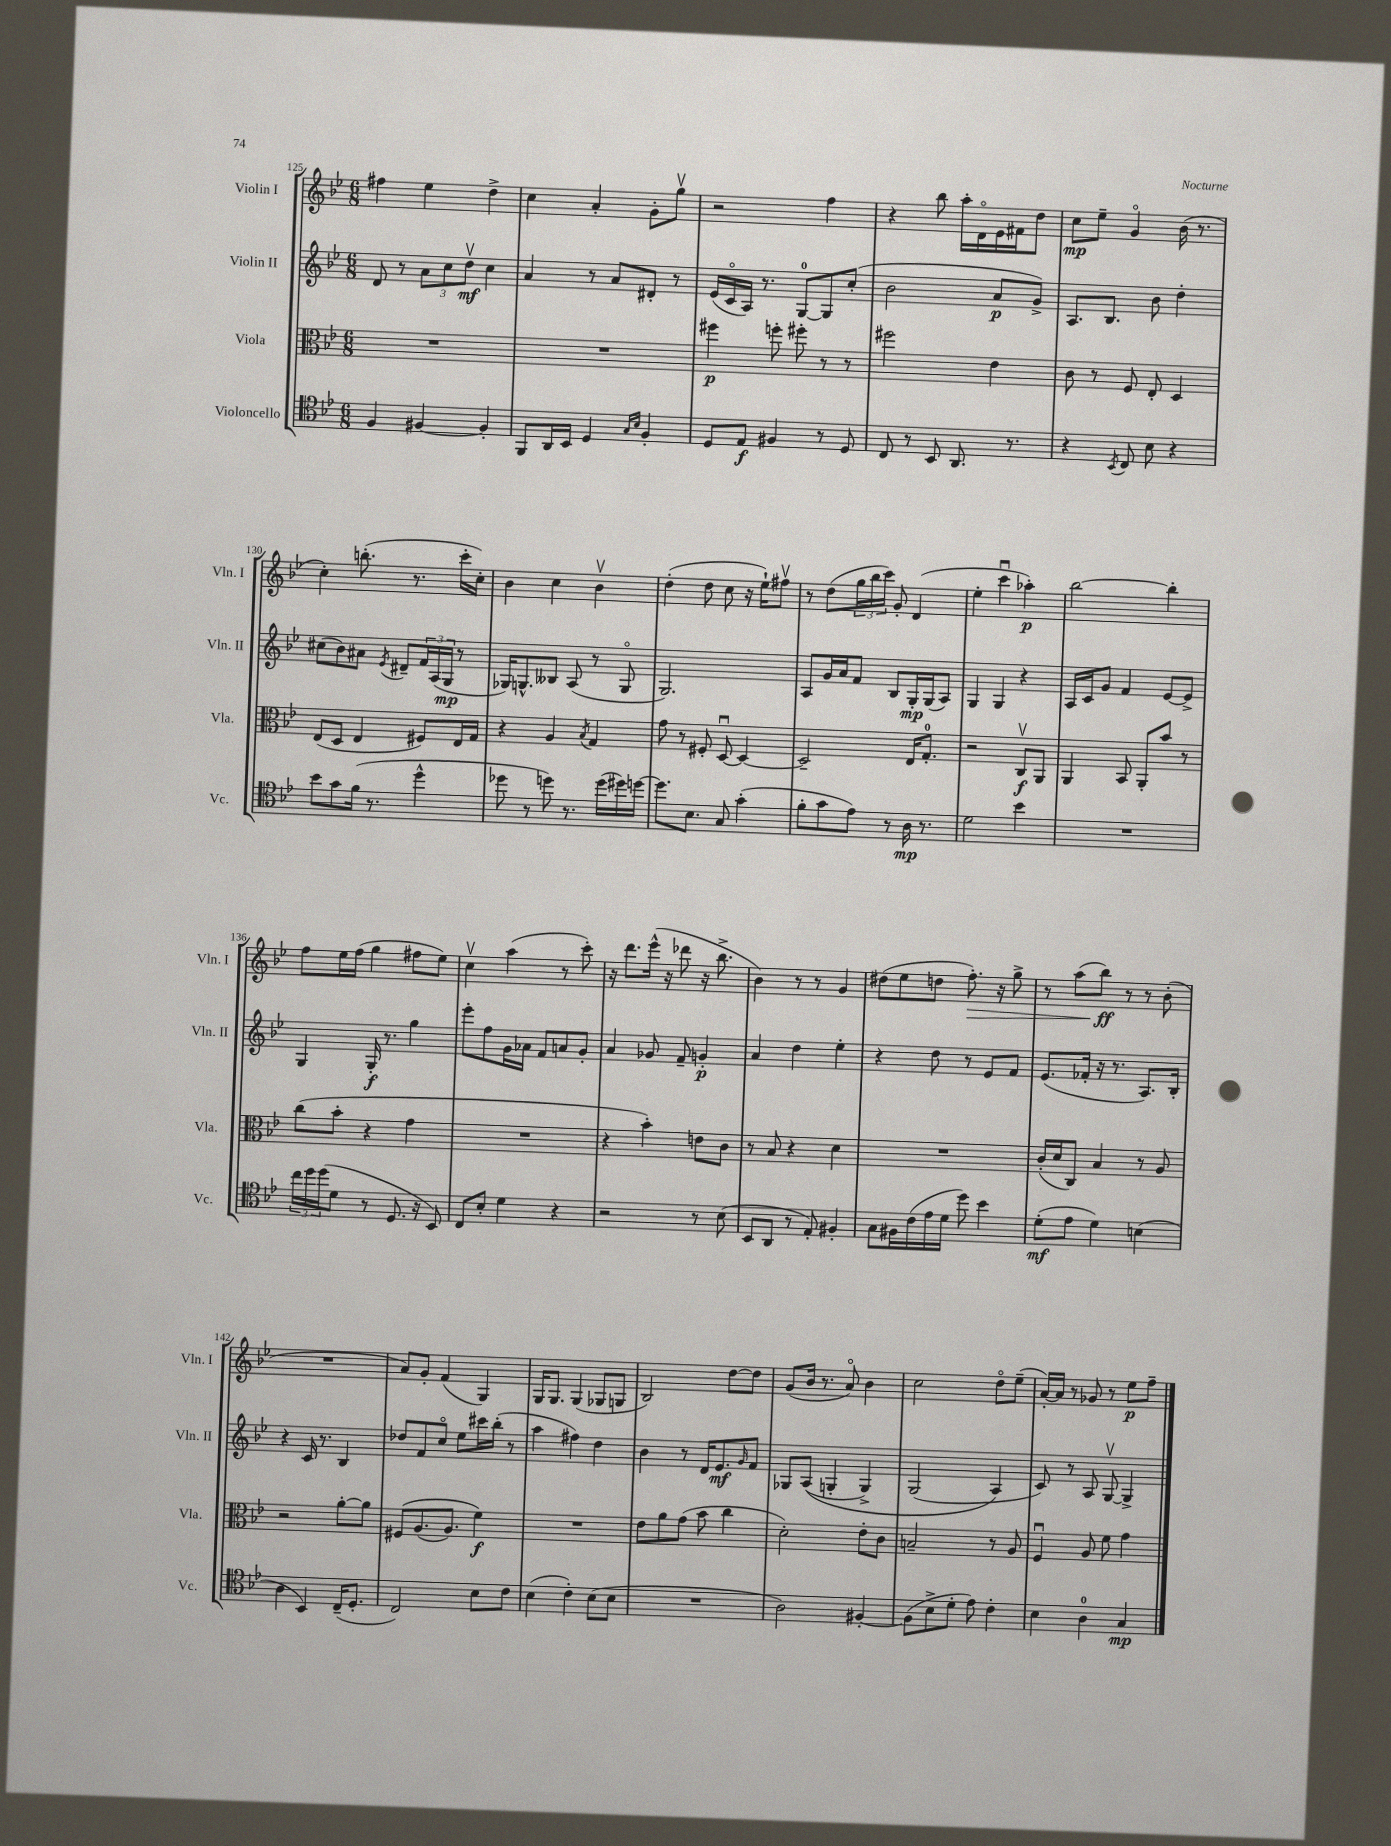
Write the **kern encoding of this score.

**kern	**kern	**kern	**kern
*staff4	*staff3	*staff2	*staff1
*clefC4	*clefC3	*clefG2	*clefG2
*k[b-e-]	*k[b-e-]	*k[b-e-]	*k[b-e-]
*M6/8	*M6/8	*M6/8	*M6/8
4F/	2.r	8d/	4ff#\
.	.	8r	.
[4F#/	.	12a\L	4ee-\
.	.	12cc\	.
.	.	12ddv\J	.
4F#'/]	.	4cc\	4dd^\
=	=	=	=
8FF/L	2.r	4a/	4cc\
16AA/L	.	.	.
16BB-/JJ	.	.	.
4D/	.	8r	4a'/
.	.	8a/L	.
16qqG/LL	.	.	.
16qqB-/JJ	.	.	.
4F'/	.	8d#'/J	8g'\L
.	.	8r	8ggv\J
=	=	=	=
8D/L	4ff#\	(16e-/LL	2r
.	.	16co/	.
8E-/J	.	16A/JJ)	.
.	.	8.r	.
4F#/	8ff'\	.	.
.	8ff#'\	[8G/L	.
8r	8r	8G/]	4ff\
8D/	8r	(8cc'/J	.
=	=	=	=
8C/	2ff#\	2b-\	4r
8r	.	.	.
8BB-/	.	.	8bb-\
8.AA/	.	.	16aa'\LL
.	.	.	16do\
.	4e-\	8a/L	16e-\
8.r	.	.	16f#\J
.	.	8g^/J)	8dd\J
=	=	=	=
4r	8c\	8.A/L	8cc\L
.	8r	.	8ee-~\J
.	.	8.B-/J	.
8qBB-/	.	.	.
8C/	8F/	.	4go/
8B-\	8E-'/	8b-\	.
4r	4D/	4dd'\	(16b-\
.	.	.	8.r
=	=	=	=
8b-\L	(8E-/L	(8cc#\L	4cc'\)
8g\	8D/J	8b-\)	.
(16f\Jk	4E-/	8a#\J	(8.bb'\
8.r	.	.	.
.	.	8qe-/	.
.	.	8d#~/L	.
.	.	.	8.r
4dd^^\	8F#/L)	24f/L	.
.	.	(24A/	.
.	.	24G/JJ	.
.	16E-/L	8r	16ccc'\LL
.	16G/JJ	.	16cc'\JJ)
=	=	=	=
8dd-\	4r	16G-/LK)	4b-\
.	.	8.G^^/	.
8r	.	.	.
8dd\)	4A/	8B--/J	4cc\
8.r	.	(8A/	.
.	8qB-/	.	.
.	4G/	8r	4b-v\
(16dd\LL	.	.	.
16dd#\)	.	8Go/	.
[16dd\JJ	.	.	.
=	=	=	=
8.dd\]L	8g\	2.G/)	(4dd'\
.	8r	.	.
8.B-\J	.	.	.
.	8F#'/	.	8dd\
8G/	[8Du/	.	8cc\
(4g'\	4D/_	.	16r
.	.	.	16ee-`\LK)
.	.	.	8ff#v\J
=	=	=	=
8f'\L	2D~/]	8A/L	8r
8g\	.	16g/L	(8dd\L
.	.	16a/J	.
8e-\J)	.	8f/J	24gg\L
.	.	.	24bb-\
.	.	.	24ccc\JJ)
8r	.	8B-/L	8g'/
16A\	16E-/LK	16G'/L	(4d/
8.r	8.G'/J	(16G/J	.
.	.	8A/J)	.
=	=	=	=
2d\	2r	4G/	4ee-'\
.	.	4G/	4cccu\
4b-\	8Cv/L	4r	4aa-'\)
.	8AA/J	.	.
=	=	=	=
2.r	4AA/	16A/LL	[2bb-\
.	.	16c/J	.
.	.	8g/J	.
.	8BB-/	4f/	.
.	8AA'/L	.	.
.	8b-/J	[8e-/L	4bb-'\]
.	8r	8e-^/]J	.
=	=	=	=
24cc\LL	(8cc\L	4G/	8ff\L
24dd\	.	.	.
(24dd\J	.	.	.
8d\J	8b-'\J	.	16ee-\L
.	.	.	(16ff\JJ
8r	4r	16G'/	4gg\
.	.	8.r	.
8.D/	.	.	.
.	4g\	4gg\	8ff#\L
16r	.	.	.
8BB-/)	.	.	8ee-\J)
=	=	=	=
8C/L	2.r	8eee-'\L	4ccv\
8B-'/J	.	8ff\	.
4d\	.	16g\L	(4aa\
.	.	16a-\JJ	.
.	.	8f/L	.
4r	.	8a/	8r
.	.	8g'/J	8ccc'\)
=	=	=	=
2r	4r	4a/	16r
.	.	.	8.ddd\L
.	4b-'\)	8g-/	(16eee-^^\Jk
.	.	.	16r
.	.	8f~/	8ddd-\
8r	8e\L	4g'/	16r
.	.	.	8.bb-^\
(8B-\	8c\J	.	.
=	=	=	=
8BB-/L	8r	4a/	4b-\)
8AA/J	8B-/	.	.
8r	4r	4dd\	8r
8E-'/)	.	.	8r
4F#'/	4d\	4ee-'\	4g/
=	=	=	=
8G\L	2.r	4r	(8dd#\L
16F#\L	.	.	8ee-\
(16c\	.	.	.
16e-\	.	8dd\	8dd\J
16d\JJ	.	.	.
8dd\)	.	8r	8.ff'\)
4b-\	.	8e-/L	.
.	.	.	16r
.	.	8f/J	8gg^\
=	=	=	=
(8d'\L	(16c'/LL	(8.e-/L	8r
.	16d/J	.	.
8e-\J	8C/J)	.	(8aa\L
.	.	16f-'/Jk	.
4d\)	4B-/	16r	8bb-\J)
.	.	8.r	.
.	.	.	8r
(4B\	8r	8.A/L)	8r
.	8A/	.	(8b-'\
.	.	16B-'/Jk	.
=	=	=	=
4A\	2r	4r	2.r
4BB-/)	.	16c/	.
.	.	8.r	.
(16C~/LK	[8a'\L	4B-/	.
8.D'/J	.	.	.
.	8a\]J	.	.
=	=	=	=
2C/)	&(8F#/L	8dd-/L	8a/L)
.	(8.A/	8f/	8g'/J
.	.	8cco/J	(4f/
.	8.A/J)	.	.
.	.	8ee-\L	.
8B-\L	4f\&)	16ccc#\L	4G/)
.	.	(16bb-'\JJ	.
8c\J	.	8r	.
=	=	=	=
(4B-\	2.r	4aa\	16G/LK
.	.	.	8.G/J
4c'\)	.	4ff#\)	(4G/
(8B-\L	.	4dd\	8G-/L
8B-\J	.	.	8G/J
=	=	=	=
2.r	8e-\L	4b-\	2B-/)
.	8a\	.	.
.	(8g\J	8r	.
.	8b-\	16d/LK	.
.	.	8.e-/	.
.	4cc\	.	[8dd\L
.	.	16qqg/	.
.	.	8f/J	8dd\]J
=	=	=	=
2A\)	2d'\)	8G-/L	(8g/L
.	.	&((8A/J	16b-/Jk
.	.	.	8.r
.	.	4G'/	.
.	.	.	8ao/)
[4F#'/	8e-'\L	4G^/)	4b-\
.	8c\J	.	.
=	=	=	=
(8F#\]L	2B~/	(2G/	2cc\
8B-^\	.	.	.
8d'\J	.	.	.
8e-\)	.	.	.
4c'\	8r	4A/&)	8ddo\L
.	8A/	.	(8ee-~\J
=	=	=	=
4B-\	4Fu/	8c/)	[16a'/LL)
.	.	.	16a/]JJ
.	.	8r	8r
4A\	8A/	8A/	8g-/
.	8f\	[8Gv/	8r
4G/	4g\	4G^/]	8ee-\L
.	.	.	8ff~\J
==	==	==	==
*-	*-	*-	*-
